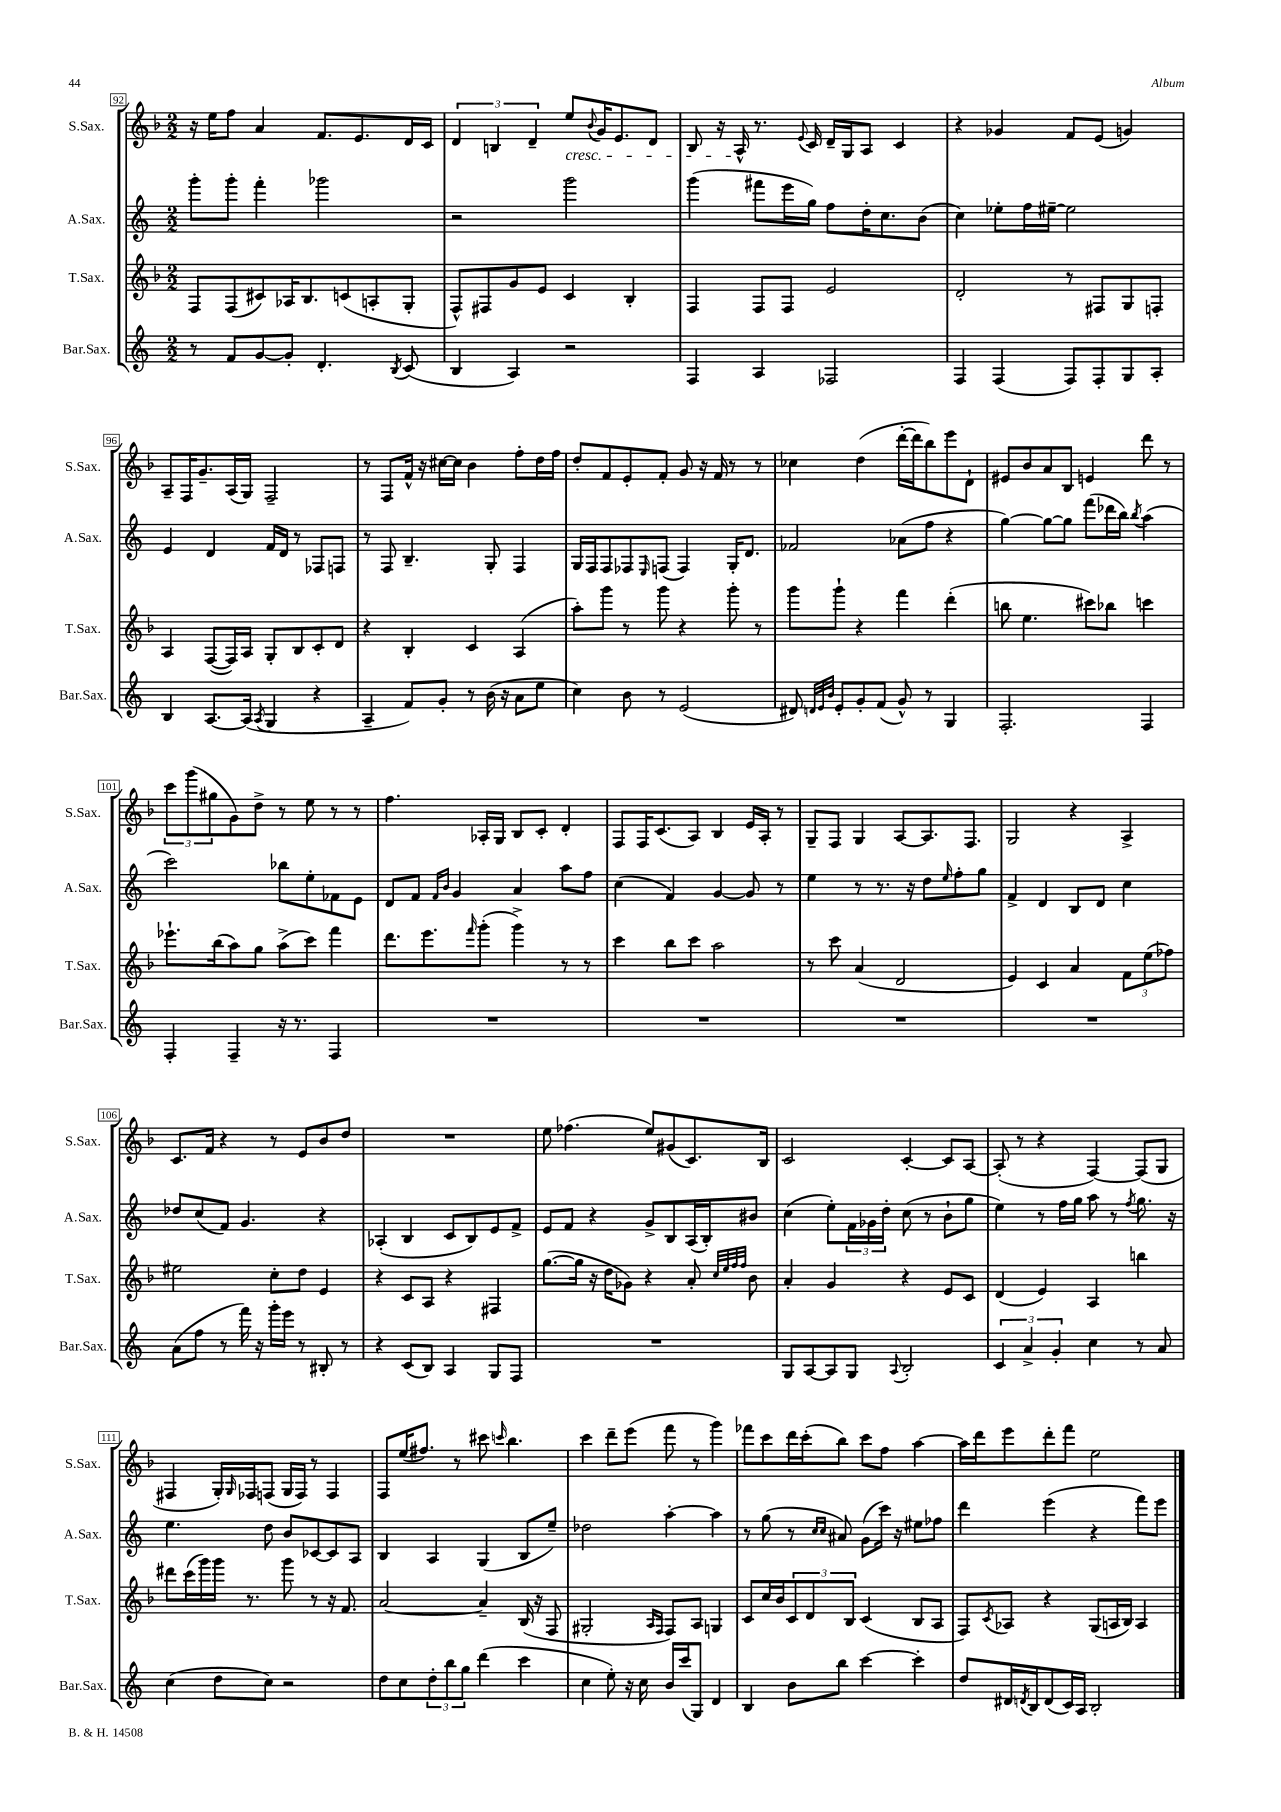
<<
\new StaffGroup <<
\new Staff = "s0" \with { instrumentName = "S.Sax." shortInstrumentName = "S.Sax." } {
    \clef treble \key f \major \numericTimeSignature \time 2/2
    r16 e''16 f''8 a'4 f'8. e'8. d'16 c'16 |
    \tuplet 3/2 { d'4 b4 d'4-- } e''8\cresc \appoggiatura { bes'8 } g'16 e'8. d'8 |
    bes8 r16 a16-^\! r8. \appoggiatura { e'8 } c'16 d'16-- g16 a8 c'4 |
    r4 ges'4 f'8 e'8( g'4) |
    a8-- f16 g'8.-- a16( g16) f2-- |
    r8 f8 f'16-^ r16 cis''16~ cis''16 bes'4 f''8-. d''16 f''16 |
    d''8-. f'8 e'8-. f'8-. g'8 r16 f'16 r8 r8 |
    ces''4 d''4( d'''16~-. d'''16 bes''8) e'''8 d'8-! |
    eis'8 bes'8 a'8 bes8 e'4 d'''8 r8 |
    \tuplet 3/2 { c'''8 g'''8( gis''8 } g'8) d''8-> r8 e''8 r8 r8 |
    f''4. aes16-. g16 bes8 c'8-. d'4-. |
    f8 f16 c'8.( a8) bes4 e'16 a16-. r8 |
    g8-- f8 g4 a8~ a8. f8. |
    g2 r4 a4-> |
    c'8. f'16 r4 r8 e'8 bes'8 d''8 |
    R1 |
    e''8 fes''4.( e''8) gis'8( c'8.) bes16 |
    c'2 c'4~-. c'8 a8~ |
    a8-.( r8 r4 f4~) f8( g8 |
    fis4 g16-.) \grace { g16 } fes16 f8( g16 f16) r8 f4 |
    f8 e''16( fis''8.) r8 cis'''8 \grace { c'''16 } bes''4. |
    c'''4 d'''8-- e'''8( f'''8 r8 g'''4) |
    fes'''8 c'''8 d'''16 c'''16-.( bes''8) c'''8 f''8 a''4~ |
    a''16 d'''16 e'''8 d'''8-. f'''8 e''2 \bar "|." |
}
\new Staff = "s1" \with { instrumentName = "A.Sax." shortInstrumentName = "A.Sax." } {
    \clef treble \key c \major \numericTimeSignature \time 2/2
    g'''8-. g'''8-. f'''4-. ges'''2 |
    r2 g'''2 |
    g'''4( fis'''8 e'''16 g''16) f''8 d''16-. c''8. b'8( |
    c''4) ees''8-. f''16 eis''16~-- eis''2 |
    e'4 d'4 f'16 d'16 r8 fes8 f8 |
    r8 f8 b4.-- g8-. f4 |
    g16 f16 f8 fes8 \grace { e16 } f8( f4) g16-. d'8. |
    fes'2 aes'8( f''8 r4 |
    g''4~) g''8~ g''8 f'''8( des'''16 b''16) \acciaccatura { b''8 } a''4( |
    c'''2) bes''8 e''8-. fes'8 e'8 |
    d'8 f'8 \grace { f'16 b'16 } g'4 a'4 a''8 f''8 |
    c''4( f'4) g'4~ g'8 r8 |
    e''4 r8 r8. r16 d''8 \grace { e''16 } f''8-. g''8 |
    f'4-> d'4 b8 d'8 c''4 |
    des''8 c''8( f'8) g'4. r4 |
    aes4-.( b4 c'8 b8) e'8 f'8-> |
    e'8 f'8 r4 g'8-> b8 a16( b16-.) bis'8 |
    c''4( e''8-.) \tuplet 3/2 { f'16 ges'16 d''16-. } c''8( r8 b'8-! g''8 |
    e''4) r8 f''16 g''16 a''8 r8 \acciaccatura { f''8 } g''8. r16 |
    e''4. d''8 b'8 ces'8~ ces'8 a8 |
    b4 a4 g4( b8 e''8--) |
    des''2 a''4~-. a''4 |
    r8 g''8( r8 \grace { c''16 c''16 } ais'8) g'8( c'''16) r16 eis''8 fes''8 |
    d'''4 e'''4( r4 f'''8) e'''8 \bar "|." |
}
\new Staff = "s2" \with { instrumentName = "T.Sax." shortInstrumentName = "T.Sax." } {
    \clef treble \key f \major \numericTimeSignature \time 2/2
    f8 f8( cis'8) aes16 bes8. c'8( a8-. g8-. |
    f8-^) fis8 g'8 e'8 c'4 bes4-. |
    f4 f8 f8 e'2 |
    d'2-. r8 fis8 g8 f8-. |
    a4 f8~( f16) a16 g8-. bes8 c'8-. d'8 |
    r4 bes4-. c'4 a4( |
    a''8-.) g'''8 r8 g'''8 r4 g'''8-. r8 |
    g'''8 g'''8-! r4 f'''4 d'''4-.( |
    b''8 e''4. cis'''8) bes''8 c'''4 |
    ees'''8.-! bes''16( a''8) g''8 a''8->( c'''8) f'''4 |
    d'''8. e'''8. \grace { f'''16 } g'''8-.( g'''4->) r8 r8 |
    c'''4 bes''8 c'''8 a''2 |
    r8 c'''8 a'4( d'2 |
    e'4) c'4 a'4 \tuplet 3/2 { f'8 e''8( fes''8) } |
    eis''2 c''8-. d''8 e'4 |
    r4 c'8 a8 r4 fis4 |
    g''8.~( g''16 r16 d''16 ges'8) r4 a'8-. \grace { c''32 e''32 f''32 f''32 } bes'8 |
    a'4-. g'4 r4 e'8 c'8 |
    d'4( e'4) a4 b''4 |
    dis'''8 c'''16( g'''16) g'''16 r8. g'''8 r8 r16 f'8. |
    a'2~ a'4-- bes16( r16 f8 |
    gis2-. \grace { a16 f16 } f8) a8 g4 |
    c'8 c''16 bes'16 \tuplet 3/2 { c'8 d'8 bes8 } c'4( bes8 a8 |
    f8) \acciaccatura { c'8 } aes8 r4 g8( a16 bes16) a4 \bar "|." |
}
\new Staff = "s3" \with { instrumentName = "Bar.Sax." shortInstrumentName = "Bar.Sax." } {
    \clef treble \key c \major \numericTimeSignature \time 2/2
    r8 f'8 g'8~ g'8-. d'4.-. \acciaccatura { b8 } c'8( |
    b4 a4) r2 |
    f4 a4 fes2 |
    f4 f4( f8) f8-. g8 a8-. |
    b4 a8.~ a16( \acciaccatura { a8 } g4 r4 |
    a4-- f'8) g'8-. r8 b'16( r16 a'8 e''8 |
    c''4) b'8 r8 e'2( |
    dis'8) \grace { d'32 e'32 b'32 } e'8-. g'8-. f'8( g'8-^) r8 g4 |
    f2.-. f4 |
    f4-. f4-- r16 r8. f4 |
    R1 |
    R1 |
    R1 |
    R1 |
    a'8( f''8 r8 f'''16) r16 g'''16-. e'''16 r8 bis8-. r8 |
    r4 c'8( b8) a4 g8 f8 |
    R1 |
    g8 a8~ a8 g8 \appoggiatura { a8 } b2-. |
    \tuplet 3/2 { c'4 a'4-> g'4-. } c''4 r8 a'8 |
    c''4( d''8 c''8) r2 |
    d''8 c''8 \tuplet 3/2 { d''8-. b''8 g''8 } d'''4( c'''4 |
    c''4 e''8-.) r16 c''16 b'16 c'''16( g8) d'4 |
    b4 b'8 b''8 c'''4~ c'''4-. |
    d''8 dis'16 \acciaccatura { d'8 } b16 d'8( c'16) a16 b2-. \bar "|." |
}
>>
>>
\layout { \context { \Score currentBarNumber = #92 \override BarNumber.stencil = #(make-stencil-boxer 0.1 0.3 ly:text-interface::print) } }
